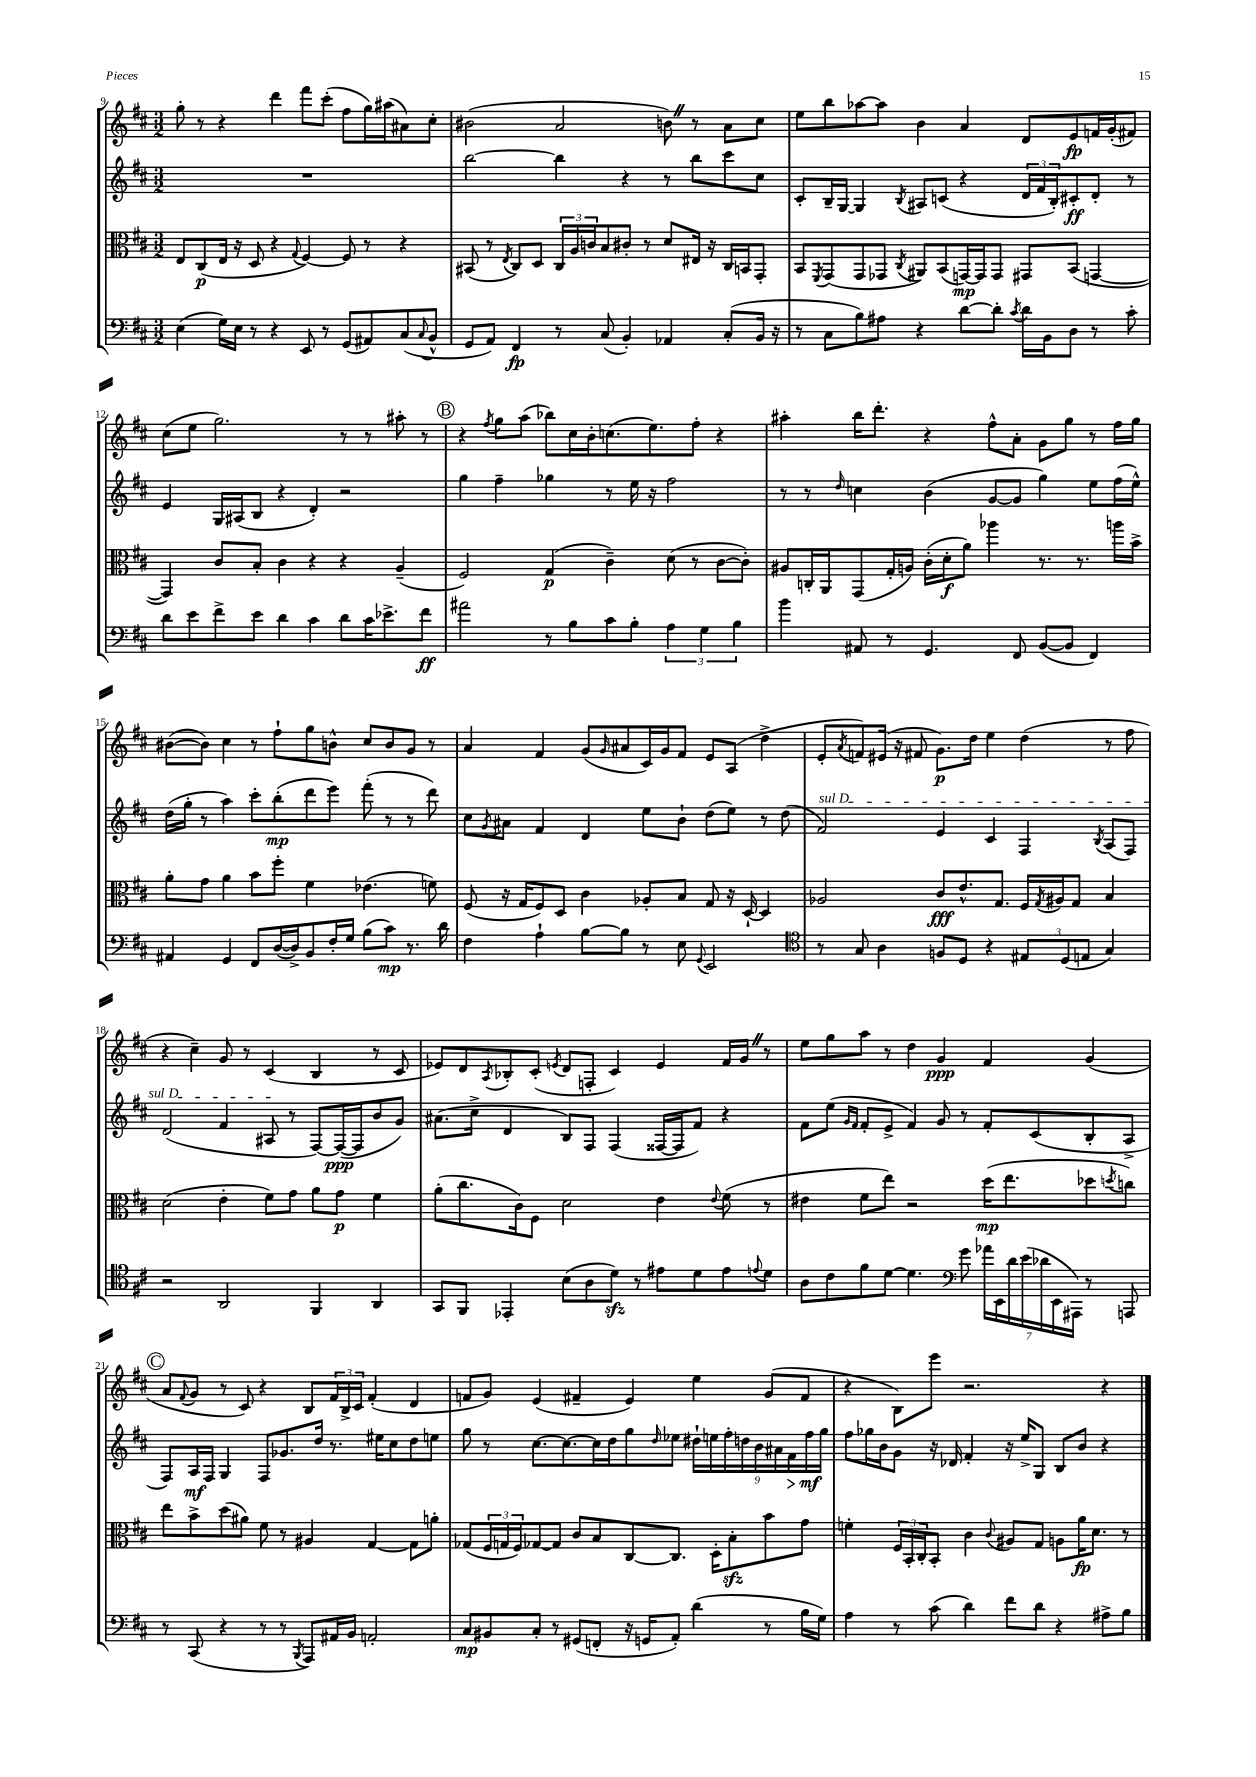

**kern	**kern	**kern	**kern
*staff4	*staff3	*staff2	*staff1
*clefF4	*clefC3	*clefG2	*clefG2
*k[f#c#]	*k[f#c#]	*k[f#c#]	*k[f#c#]
*M3/2	*M3/2	*M3/2	*M3/2
(4E	8E	1.r	8gg'
.	(8C#	.	8r
16G)	16E	.	4r
16E	16r	.	.
8r	8D	.	.
4r	4r	.	4ddd
.	8qqG	.	.
8EE	[4F#)	.	8fff#
8r	.	.	(8ccc#'
(8GG	8F#]	.	8ff#
8AA#)	8r	.	16gg)
.	.	.	(16aa#
(8C#	4r	.	8a#)
8qqC#	.	.	.
8BB^^	.	.	8cc#'
=	=	=	=
8GG	(8BB#	[2bb	(2b#
8AA)	8r	.	.
.	8qE	.	.
4FF#	8C#)	.	.
.	8D	.	.
8r	24C#	4bb]	2a
.	24A	.	.
.	24c	.	.
(8C#	8B	.	.
4BB')	8c#'	4r	.
.	8r	.	.
4AA-	8d	8r	8b)
.	16E#	8bb	8r
.	16r	.	.
(8C#'	16C#	8ccc#	8a
.	16BB	.	.
16BB	8GG'	8cc#	8cc#
16r	.	.	.
=	=	=	=
8r	8BB	8c#'	8ee
.	8qFF#	.	.
8C#	(8GG	16B~	8bb
.	.	[16G	.
8B)	8GG	4G]	[8aa-
8A#	8GG-	.	8aa-]
.	8qC#	8qB	.
4r	8AA#)	8A#	4b
.	(8BB	(8c	.
[8d	[16GG)	4r	4a
.	16GG]	.	.
8d']	8GG	.	.
8qc#	.	.	.
16d	8GG#	24d	8d
.	.	24f#	.
16BB	.	.	.
.	.	24B')	.
8D	(8BB	8c#'	8e
8r	[4GG	8d'	16f
.	.	.	(16g'
8c#'	.	8r	8f#)
=	=	=	=
8d	4GG])	4e	(8cc#
8e	.	.	8ee
8f#^	8c#	16G	2.gg)
.	.	(16A#	.
8e	8B'	8B	.
4d	4c#	4r	.
4c#	4r	4d')	.
8d	4r	2r	8r
16c#	.	.	8r
8.e-^	.	.	.
.	(4A~	.	8aa#'
8f#	.	.	8r
=	=	=	=
2a#	2F#)	4gg	4r
.	.	.	8qff#
.	.	4ff#~	8gg
.	.	.	(8aa
8r	(4G	4gg-	8bb-)
8B	.	.	16cc#
.	.	.	16b'
8c#	4c#~)	8r	(8.cc
8B'	.	16ee	.
.	.	16r	8.ee)
6A	(8d	2ff#	.
.	8r	.	8ff#'
6G	.	.	.
.	[8c#	.	4r
6B	.	.	.
.	8c#'])	.	.
=	=	=	=
4b	8A#	8r	4aa#'
.	16C'	8r	.
.	16AA	.	.
.	.	16qqdd	.
8AA#	(8GG	4cc	16bb
.	.	.	8.ddd'
8r	16G'	.	.
.	16A)	.	.
4.GG	(16c#'	(4b	4r
.	16d'	.	.
.	8a)	.	.
.	4aa-	[8g	8ff#^^
8FF#	.	8g]	8a'
([8BB	8.r	4gg)	8g
8BB]	.	.	8gg
.	8.r	.	.
4FF#)	.	8ee	8r
.	16aa	(16ff#	16ff#
.	16b^	16ee^^)	16gg
=	=	=	=
4AA#	8a'	(16dd	([8b#
.	.	16gg'	.
.	8g	8r	8b#])
4GG	4a	4aa)	4cc#
8FF#	8b	8ccc#'	8r
([16D	8ff#'	(8bb'	8ff#`
16D^])	.	.	.
8BB	4f#	8ddd	8gg
16F#'	.	8eee)	8b^^
16G	.	.	.
(8B	(4.e-	(8fff#'	8cc#
8c#)	.	8r	8b
8.r	.	8r	8g
.	8f)	8ddd)	8r
16d	.	.	.
=	=	=	=
4F#	(8F#	8cc#	4a
.	.	8qg	.
.	16r	8a#	.
.	16G	.	.
4A`	8F#)	4f#	4f#
.	8D	.	.
[8B	4c#	4d	(8g
.	.	.	16qqg
8B]	.	.	8a#
8r	8A-'	8ee	16c#)
.	.	.	16g
8E	8B	8b`	8f#
8qqGG	.	.	.
2EE	8G	(8dd	8e
.	16r	8ee)	(8A
.	[16D`	.	.
.	4D]	8r	4dd^
.	.	(8dd	.
=	=	=	=
*clefC4	*	*	*
8r	2A-	2f#)	8e'
.	.	.	8qa
8G	.	.	8f)
4A	.	.	(16e#
.	.	.	16r
.	.	.	8f#
8F	8c#	4e	8.g)
8D	8.e^^	.	.
.	.	.	16dd
4r	.	4c#	4ee
.	8.G	.	.
12E#	16F#	4F#	(4dd
.	8qG	.	.
.	16A#	.	.
(12D	.	.	.
.	8G	.	.
12E	.	.	.
.	.	8qB	.
4G)	4B	(8A	8r
.	.	8F#)	8ff#
=	=	=	=
2r	(2d	(2d	4r
.	.	.	4cc#~)
2AA	4e'	4f#	8g
.	.	.	8r
.	8f#)	8A#	(4c#
.	8g	8r	.
4FF#	8a	[8F#)	4B
.	8g	(16F#_	.
.	.	16F#]	.
4AA	4f#	8b	8r
.	.	8g)	8c#
=	=	=	=
8GG	(8a'	(8.a#	8e-)
8FF#	8.cc#	.	8d
.	.	16cc#^	.
.	.	.	8qA
4EE-'	.	4d	8B-'
.	16c#)	.	.
.	8F#	.	(8c#'
.	.	.	8qe
(8B	2d	8B)	8d
8A	.	8F#	8F'
8d)	.	(4F#	4c#)
8r	.	.	.
8e#	4e	[16F##	4e
.	.	16F##]	.
8d	.	8f#)	.
.	8qqe	.	.
8e#	(8f#	4r	16f#
.	.	.	16g
8qqe	.	.	.
8d	8r	.	8r
=	=	=	=
8A	4e#	8f#	8ee
8c#	.	(8ee	8gg
.	.	16qqg	.
.	.	16qqf#	.
8f#	8f#	8f#'	8aa
[8d	8ee)	8e^	8r
4.d]	2r	4f#)	4dd
.	.	8g	4g
*clefF4	*	*	*
8g	.	8r	.
28a-	(16dd	8f#'	4f#
28EE	.	.	.
.	8.ee	.	.
28d	.	.	.
(28e	.	.	.
.	.	(8c#	.
28d-	.	.	.
28EE	.	.	.
28AAA#)	.	.	.
8r	8dd-	8B'	(4g
.	8qdd	.	.
8AAA	8cc)	8A^	.
=	=	=	=
8r	8ee	8F#)	8a
.	.	.	8qqf#
(8CC#	8b^	16A	8g
.	.	16F#	.
4r	(8dd	4G	8r
.	8a#)	.	8c#)
8r	8f#	8F#	4r
8r	8r	8.g-	.
8qBBB	.	.	.
8AAA)	4A#	.	8B
.	.	16dd	.
16AA#	.	8.r	24f#
.	.	.	24B^
16BB	.	.	.
.	.	.	24c#
2AA'	[4G	.	(4f#'
.	.	16ee#	.
.	.	8cc#	.
.	8G]	8dd	4d
.	8a'	8ee	.
=	=	=	=
8C#	(8G-	8gg	8f
8BB#	24F#	8r	8g)
.	24G	.	.
.	24F#)	.	.
8C#'	[8G-	[8.cc#	(4e
8r	8G-]	.	.
.	.	8.cc#_	.
(8GG#	8c#	.	4f#~
8FF'	8B	16cc#]	.
.	.	16dd	.
16r	[8C#	8gg	4e)
16GG	.	.	.
.	.	16qqdd	.
8AA')	8.C#]	8ee-	.
(4d	.	18dd#`	4ee
.	.	18ee	.
.	16D'	.	.
.	.	18ff#'	.
.	8B'	.	.
.	.	18dd	.
.	.	18b	.
8r	8b	.	(8g
.	.	18a#	.
.	.	18f#	.
16B	8g	.	8f#
.	.	18ff#	.
16G)	.	.	.
.	.	18gg	.
=	=	=	=
4A	4f'	8ff#	4r
.	.	16gg-	.
.	.	16b	.
8r	24F#	8g	8B)
.	24BB'	.	.
.	24C#'	.	.
(8c#	8BB'	16r	8eee
.	.	16d-	.
4d)	4c#	4f#'	2.r
.	8qqc#	.	.
8f#	8A#	16r	.
.	.	16ee^	.
8d	8G	8G	.
4r	8A	8B	.
.	16a	8b	.
.	8.d	.	.
8A#^	.	4r	4r
8B	8r	.	.
==	==	==	==
*-	*-	*-	*-
